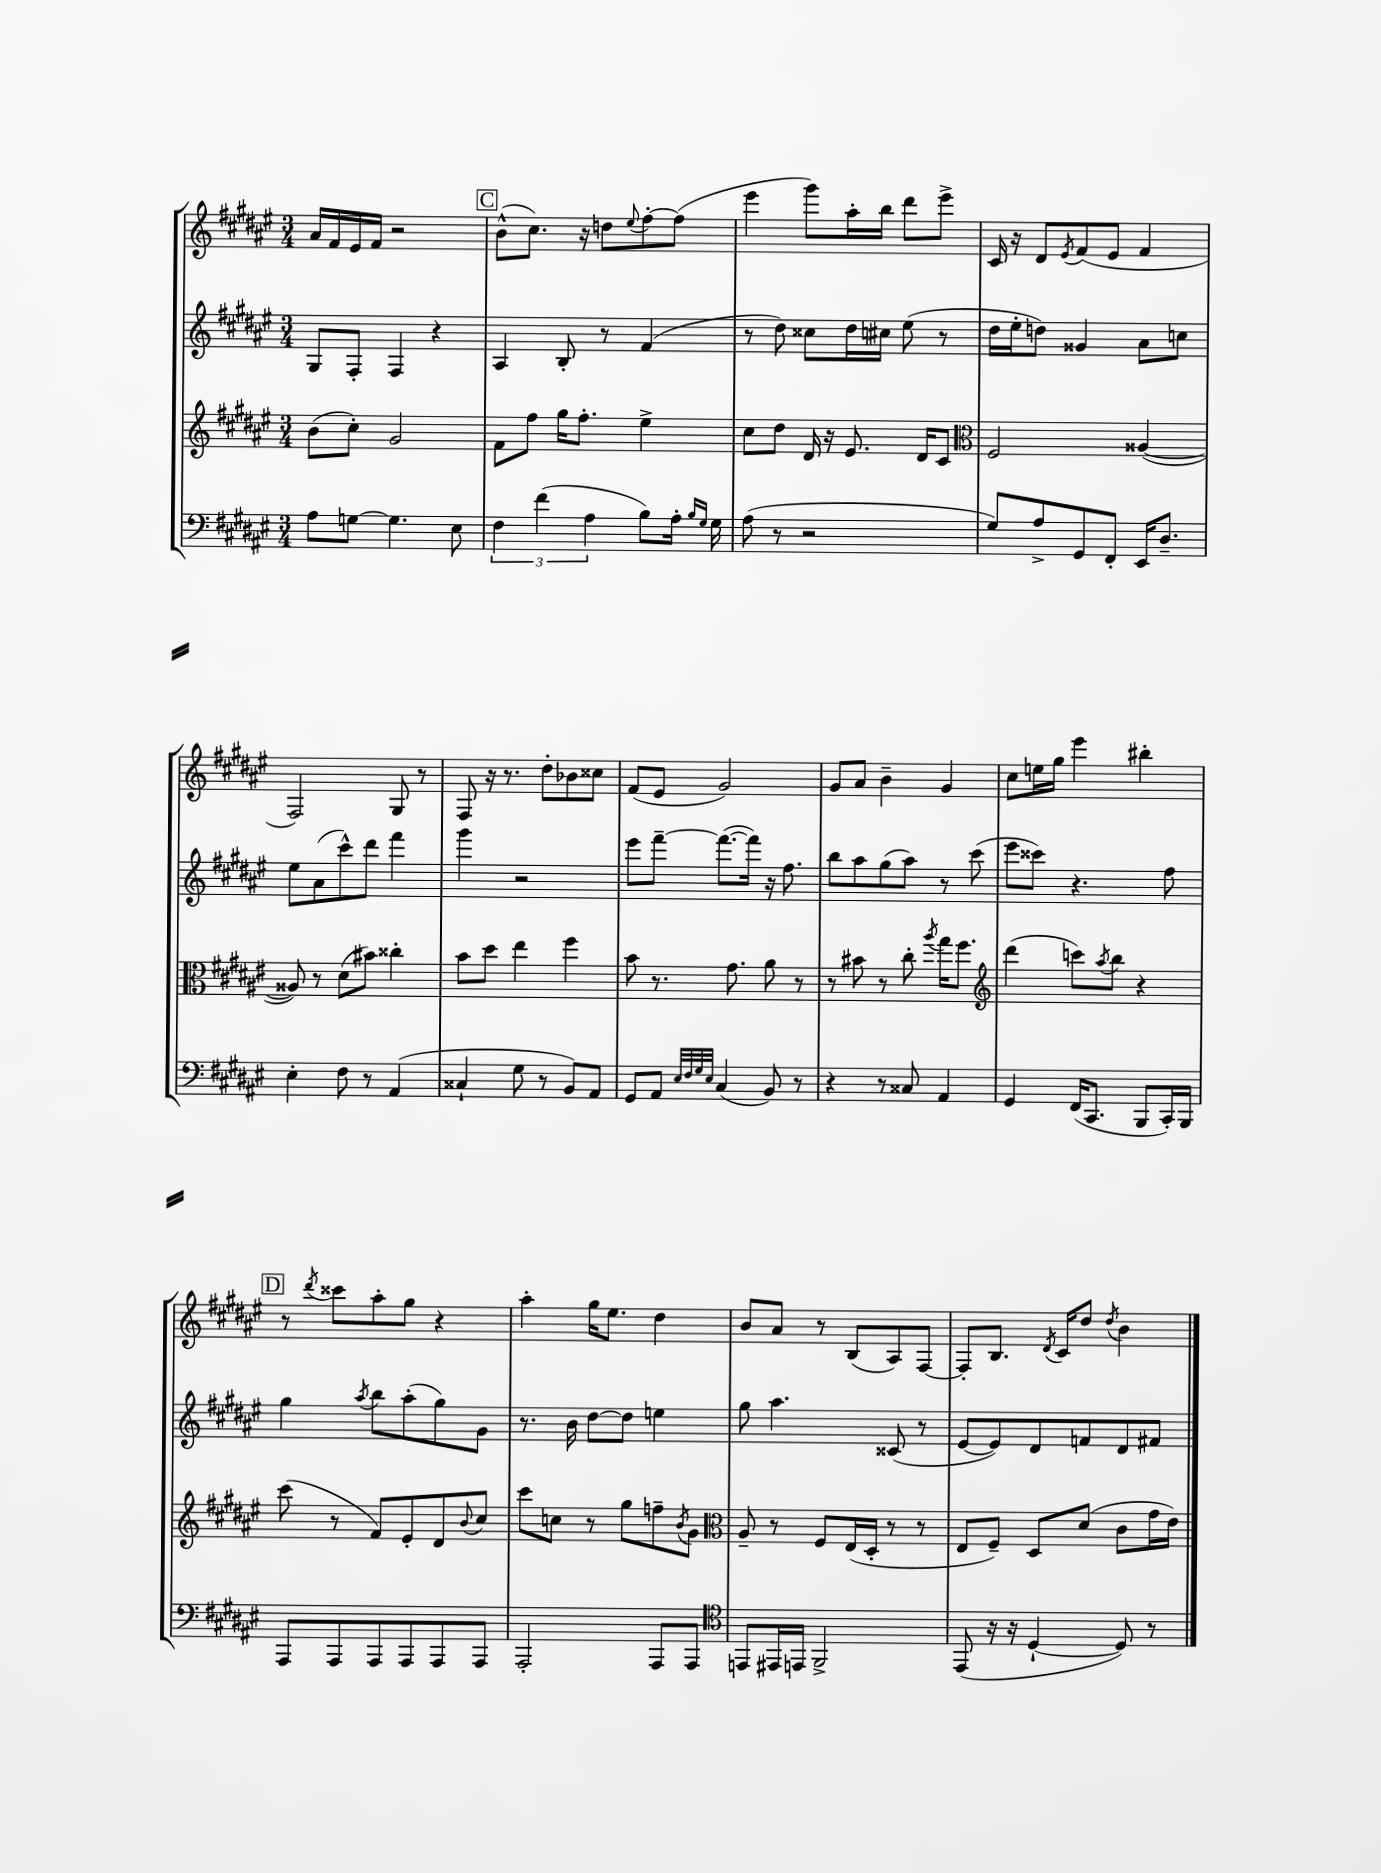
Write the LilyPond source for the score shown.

<<
\new StaffGroup <<
\new Staff = "s0" {
    \clef treble \key fis \major \numericTimeSignature \time 3/4
    ais'16 fis'16 eis'16 fis'16 r2 |
    \mark \markup { \box "C" } b'8-^( cis''8.) r16 d''8 \appoggiatura { eis''8 } fis''8~-. fis''8( |
    eis'''4 gis'''8) ais''16-. b''16 dis'''8 eis'''8-> |
    cis'16 r16 dis'8 \acciaccatura { eis'8 } fis'8( eis'8 fis'4 |
    fis2) gis8 r8 |
    fis8 r16 r8. dis''8-. bes'8 cisis''8 |
    fis'8( eis'8 gis'2) |
    gis'8 ais'8 b'4-- gis'4 |
    cis''8 e''16 gis''16 eis'''4 bis''4-. |
    \mark \markup { \box "D" } r8 \acciaccatura { dis'''8 } cisis'''8 ais''8-. gis''8 r4 |
    ais''4-. gis''16 eis''8. dis''4 |
    b'8 ais'8 r8 b8( ais8) fis8~ |
    fis8-. b8. \acciaccatura { dis'8 } cis'16 dis''8 \acciaccatura { dis''8 } b'4 \bar "|." |
}
\new Staff = "s1" {
    \clef treble \key fis \major \numericTimeSignature \time 3/4
    gis8 fis8-. fis4 r4 |
    \mark \markup { \box "C" } ais4 b8-. r8 fis'4( |
    r8 dis''8) cisis''8 dis''16 cis''16 eis''8( r8 |
    dis''16 eis''16-. d''8) gisis'4 ais'8 c''8 |
    eis''8 ais'8( cis'''8-^) dis'''8 fis'''4 |
    gis'''4 r2 |
    eis'''8 fis'''8~-- fis'''8.~( fis'''16) r16 fis''8. |
    b''8 ais''8 gis''8( ais''8) r8 cis'''8( |
    eis'''8 cisis'''8) r4. fis''8 |
    \mark \markup { \box "D" } gis''4 \acciaccatura { ais''8 } b''8 ais''8-.( gis''8) gis'8 |
    r8. b'16 dis''8~ dis''8 e''4 |
    gis''8 ais''4. cisis'8( r8 |
    eis'8~ eis'8) dis'8 f'8 dis'8 fis'8 \bar "|." |
}
\new Staff = "s2" {
    \clef treble \key fis \major \numericTimeSignature \time 3/4
    b'8( cis''8-.) gis'2 |
    \mark \markup { \box "C" } fis'8 fis''8 gis''16 fis''8.-. eis''4-> |
    cis''8 dis''8 dis'16 r16 eis'8. dis'16 cis'8 |
    \clef alto fis2 aisis4~( |
    aisis8) r8 dis'8( bis'8) cisis''4-. |
    b'8 dis''8 eis''4 fis''4 |
    b'8 r8. gis'8. ais'8 r8 |
    r8 bis'8 r8 cis''8-. \acciaccatura { ais''8 } gis''16 fis''8. |
    \clef treble dis'''4( c'''8) \acciaccatura { ais''8 } b''8 r4 |
    \mark \markup { \box "D" } cis'''8( r8 fis'8) eis'8-. dis'8 \appoggiatura { b'8 } cis''8 |
    cis'''8 c''8 r8 gis''8 f''8-- \acciaccatura { b'8 } gis'8 |
    \clef alto ais8-- r8 fis8 eis16( dis16-. r8 r8 |
    eis8 fis8--) dis8 dis'8( cis'8 gis'16 eis'16) \bar "|." |
}
\new Staff = "s3" {
    \clef bass \key fis \major \numericTimeSignature \time 3/4
    ais8 g8~ g4. eis8 |
    \mark \markup { \box "C" } \tuplet 3/2 { fis4 fis'4( ais4 } b8) ais16-. \grace { b16 gis16 } gis16 |
    ais8( r8 r2 |
    gis8) ais8-> gis,8 fis,8-. eis,16 dis8.-- |
    eis4-. fis8 r8 ais,4( |
    cisis4-! gis8 r8 b,8) ais,8 |
    gis,8 ais,8 \grace { eis32 fis32 gis32 eis32 } cis4( b,8) r8 |
    r4 r8 cisis8 ais,4 |
    gis,4 fis,16( cis,8. b,,8 cis,16-.) b,,16 |
    \mark \markup { \box "D" } ais,,8 ais,,8 ais,,8 ais,,8 ais,,8 ais,,8 |
    ais,,2-. ais,,8 ais,,8 |
    \clef tenor e,8 eis,16 e,16 fis,2-> |
    eis,8( r16 r16 dis4~-! dis8) r8 \bar "|." |
}
>>
>>
\layout { \context { \Score \remove "Bar_number_engraver" } }
